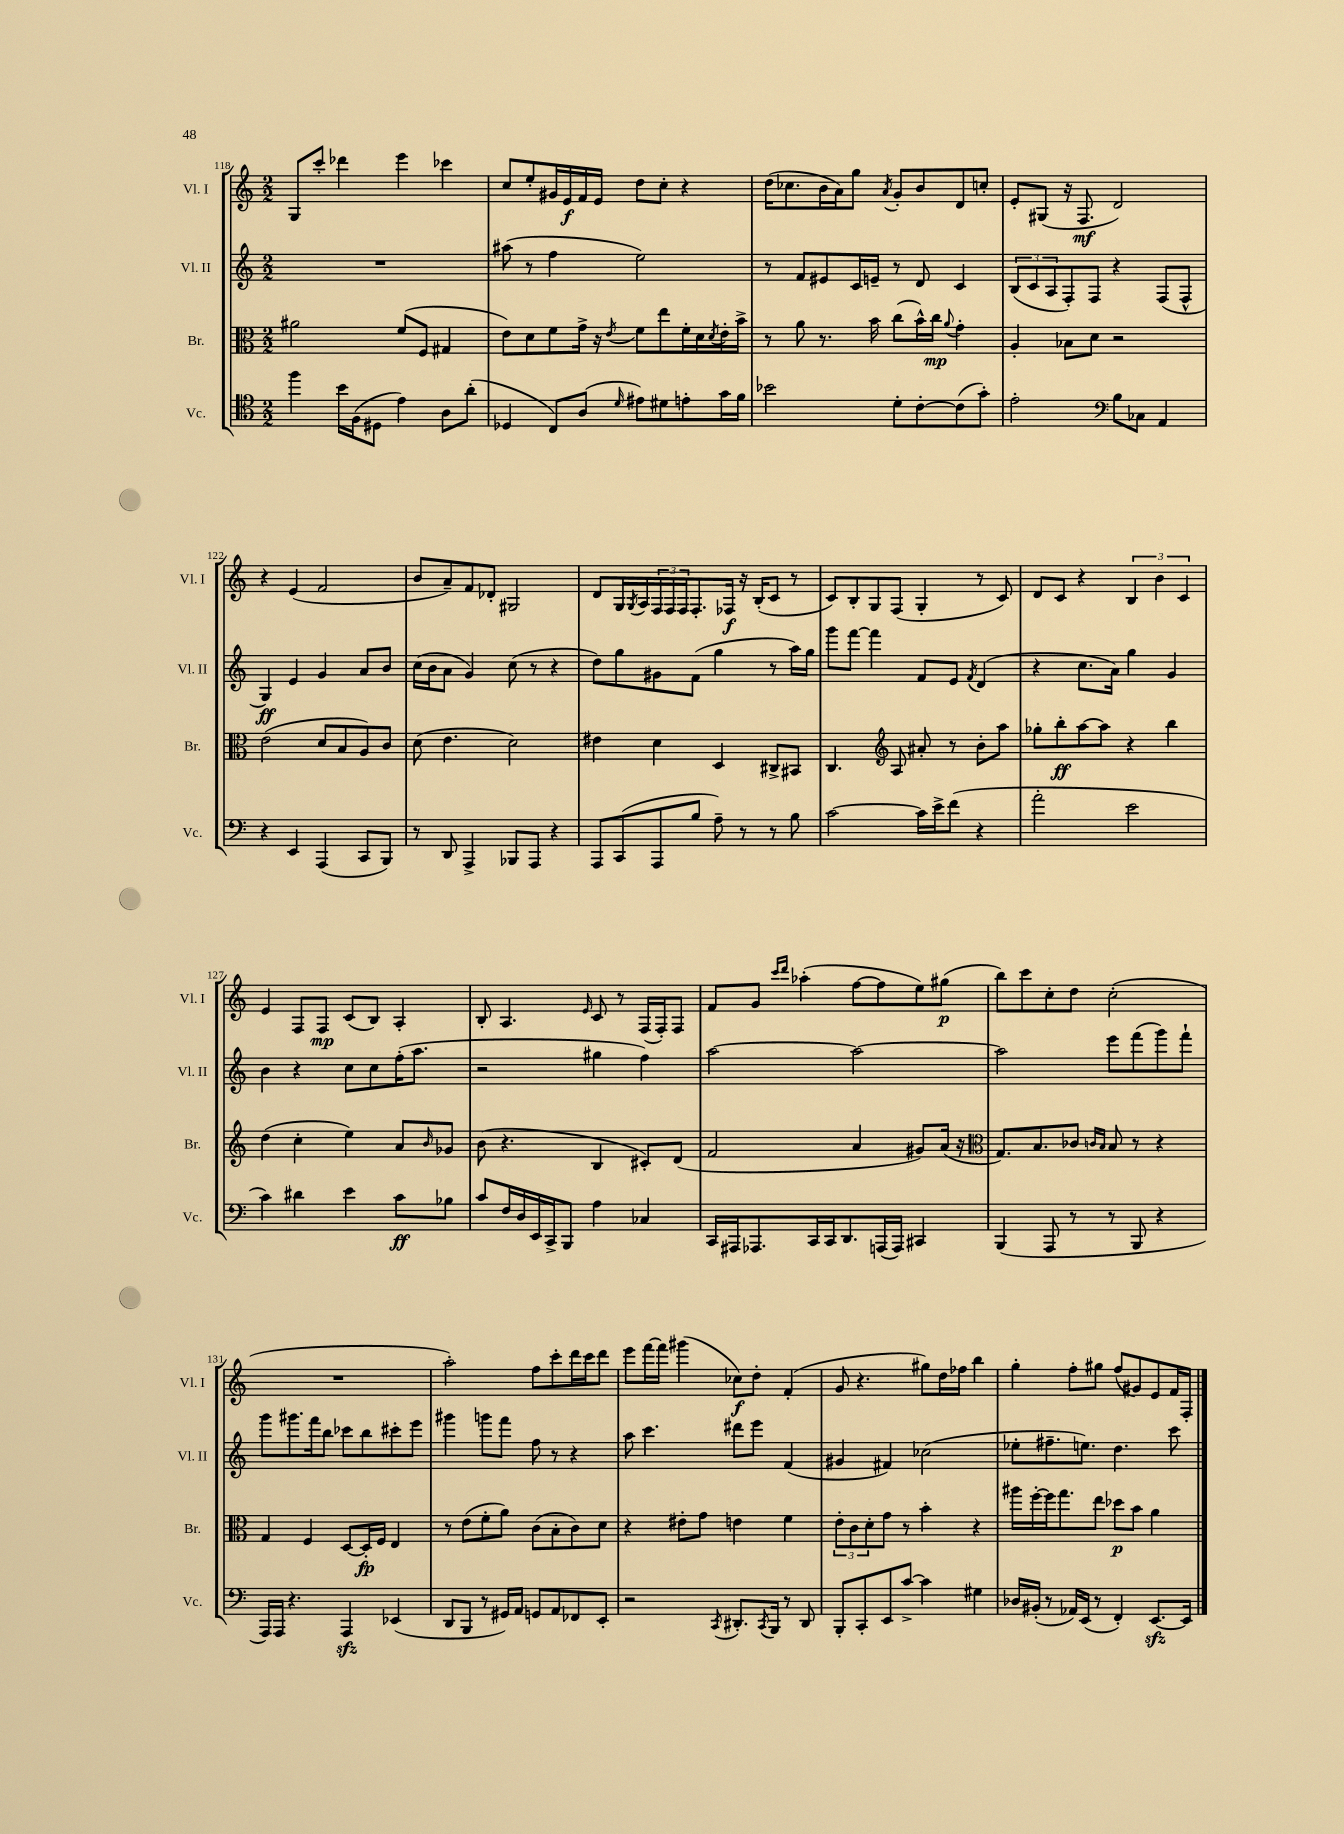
<<
\new StaffGroup <<
\new Staff = "s0" \with { instrumentName = "Vl. I" shortInstrumentName = "Vl. I" } {
    \clef treble \key c \major \numericTimeSignature \time 2/2
    g8 c'''8-. des'''4 e'''4 ces'''4 |
    c''8 e''8-. gis'16 e'16\f f'16 e'16 d''8 c''8-. r4 |
    d''16( ces''8. b'16 a'16) g''8 \acciaccatura { a'8 } g'8-. b'8 d'8 c''8-. |
    e'8-. gis8( r16 f8.\mf d'2) |
    r4 e'4( f'2 |
    b'8 a'8--) f'8 des'8-. gis2 |
    d'8 g16 \acciaccatura { g8 } a16 \tuplet 3/2 { f16 f16 f16 } f8.-. fes16\f r16 b16-.( c'8 r8 |
    c'8) b8-. g8 f8( g4-. r8 c'8) |
    d'8 c'8 r4 \tuplet 3/2 { b4 b'4 c'4 } |
    e'4 f8 f8\mp c'8( b8) a4-. |
    b8-. a4. \grace { e'16 } c'8 r8 f16( f16-.) f8 |
    f'8 g'8 \grace { c'''16 d'''16 } aes''4-.( f''8~ f''8 e''8) gis''8\p( |
    b''8) c'''8 c''8-. d''8 c''2-.( |
    R1 |
    a''2-.) f''8 c'''8-. d'''16 c'''16 d'''8 |
    e'''8 f'''16~ f'''16 gis'''4( ces''8\f) d''8-. f'4-.( |
    g'8 r4. gis''8) d''16 fes''16 b''4 |
    g''4-. f''8-. gis''8 f''8( gis'8) e'8 f'16 f16-. \bar "|." |
}
\new Staff = "s1" \with { instrumentName = "Vl. II" shortInstrumentName = "Vl. II" } {
    \clef treble \key c \major \numericTimeSignature \time 2/2
    R1 |
    ais''8( r8 f''4 e''2) |
    r8 f'8 eis'8 c'16 e'16-- r8 d'8 c'4 |
    \tuplet 3/2 { b8( c'8 a8 } f8-.) f8 r4 f8( f8-^ |
    g4\ff) e'4 g'4 a'8 b'8 |
    c''16( b'16 a'8 g'4) c''8( r8 r4 |
    d''8) g''8 gis'8 f'8( g''4 r8 a''16) g''16 |
    g'''8 f'''8~ f'''4 f'8 e'8 \acciaccatura { f'8 } d'4( |
    r4 c''8. a'16) g''4 g'4 |
    b'4 r4 c''8 c''8 f''16-.( a''8. |
    r2 gis''4 f''4) |
    a''2~ a''2~ |
    a''2 e'''8 f'''8( g'''8) f'''8-! |
    g'''8 gis'''8. f'''16 b''8 ces'''8 b''8 cis'''8-. e'''8 |
    gis'''4 g'''8 f'''8 f''8 r8 r4 |
    a''8 c'''4. dis'''8 e'''8 f'4( |
    gis'4 fis'4) ces''2( |
    ees''8-. fis''8.-- e''8.) d''4. c'''8 \bar "|." |
}
\new Staff = "s2" \with { instrumentName = "Br." shortInstrumentName = "Br." } {
    \clef alto \key c \major \numericTimeSignature \time 2/2
    ais'2 f'8( f8 gis4 |
    e'8) d'8 f'8 g'16-> r16 \acciaccatura { e'8 } f'8 e''8 f'16-. d'16 \acciaccatura { d'8 } e'16-. b'16-> |
    r8 a'8 r8. b'16 c''8( b'16-^) c''16\mp \appoggiatura { a'8 } g'4-. |
    a4-. bes8 d'8 r2 |
    e'2( d'8 b8 a8) c'8 |
    d'8( e'4. d'2) |
    eis'4 d'4 d4 cis8-> bis,8 |
    c4. \clef treble a8 ais'8-. r8 b'8-. a''8 |
    ges''8-. b''8-.\ff a''8~ a''8 r4 b''4 |
    d''4( c''4-. e''4) a'8 \grace { b'16 } ges'8 |
    b'8( r4. b4 cis'8-.) d'8( |
    f'2 a'4 gis'8) a'16( r16 |
    \clef alto g8.) b8. ces'8 \grace { c'16 b16 } b8 r8 r4 |
    g4 f4 d8~ d16-.\fp f16 e4 |
    r8 e'8( f'8-. a'8) c'8( b8-. c'8) d'8 |
    r4 eis'8-. g'8 e'4 f'4 |
    \tuplet 3/2 { e'8-. c'8 d'8-. } g'8 r8 b'4-. r4 |
    ais''16 f''16~-. f''16 g''8. e''8 des''8\p b'8 a'4 \bar "|." |
}
\new Staff = "s3" \with { instrumentName = "Vc." shortInstrumentName = "Vc." } {
    \clef tenor \key c \major \numericTimeSignature \time 2/2
    f''4 b'16 f16( dis8 e'4) a8 a'8-.( |
    des4 c8) a8( \grace { d'16 } eis'8) dis'8 e'8-. g'16 f'16 |
    bes'2 d'8-. c'8~-. c'8( g'8-.) |
    e'2-. \clef bass b8 ces8 a,4 |
    r4 e,4 a,,4( c,8 b,,8) |
    r8 d,8 a,,4-> bes,,8 a,,8 r4 |
    a,,8 c,8( a,,8 b8 a8--) r8 r8 b8 |
    c'2~ c'16 e'16-> f'8( r4 |
    a'2-. e'2 |
    c'4) dis'4 e'4 c'8\ff bes8 |
    c'8 f16 d16 e,16 c,16-> b,,8 a4 ces4 |
    c,16 ais,,16 aes,,8. c,16 c,16 d,8. a,,16( a,,16) cis,4 |
    b,,4( a,,8 r8 r8 b,,8 r4 |
    a,,16) a,,16 r4. a,,4\sfz ees,4( |
    d,8 b,,8 r8 gis,16) a,16 g,8 a,8 fes,8 e,8-. |
    r2 \acciaccatura { c,8 } dis,8.-. \acciaccatura { c,8 } b,,16 r8 dis,8 |
    b,,8-. c,8-. e,8 c'8~-> c'4 gis4 |
    des16 bis,16-.( r8 aes,16) e,16( r8 f,4-.) e,8.~\sfz e,16 \bar "|." |
}
>>
>>
\layout { \context { \Score currentBarNumber = #118 } }
